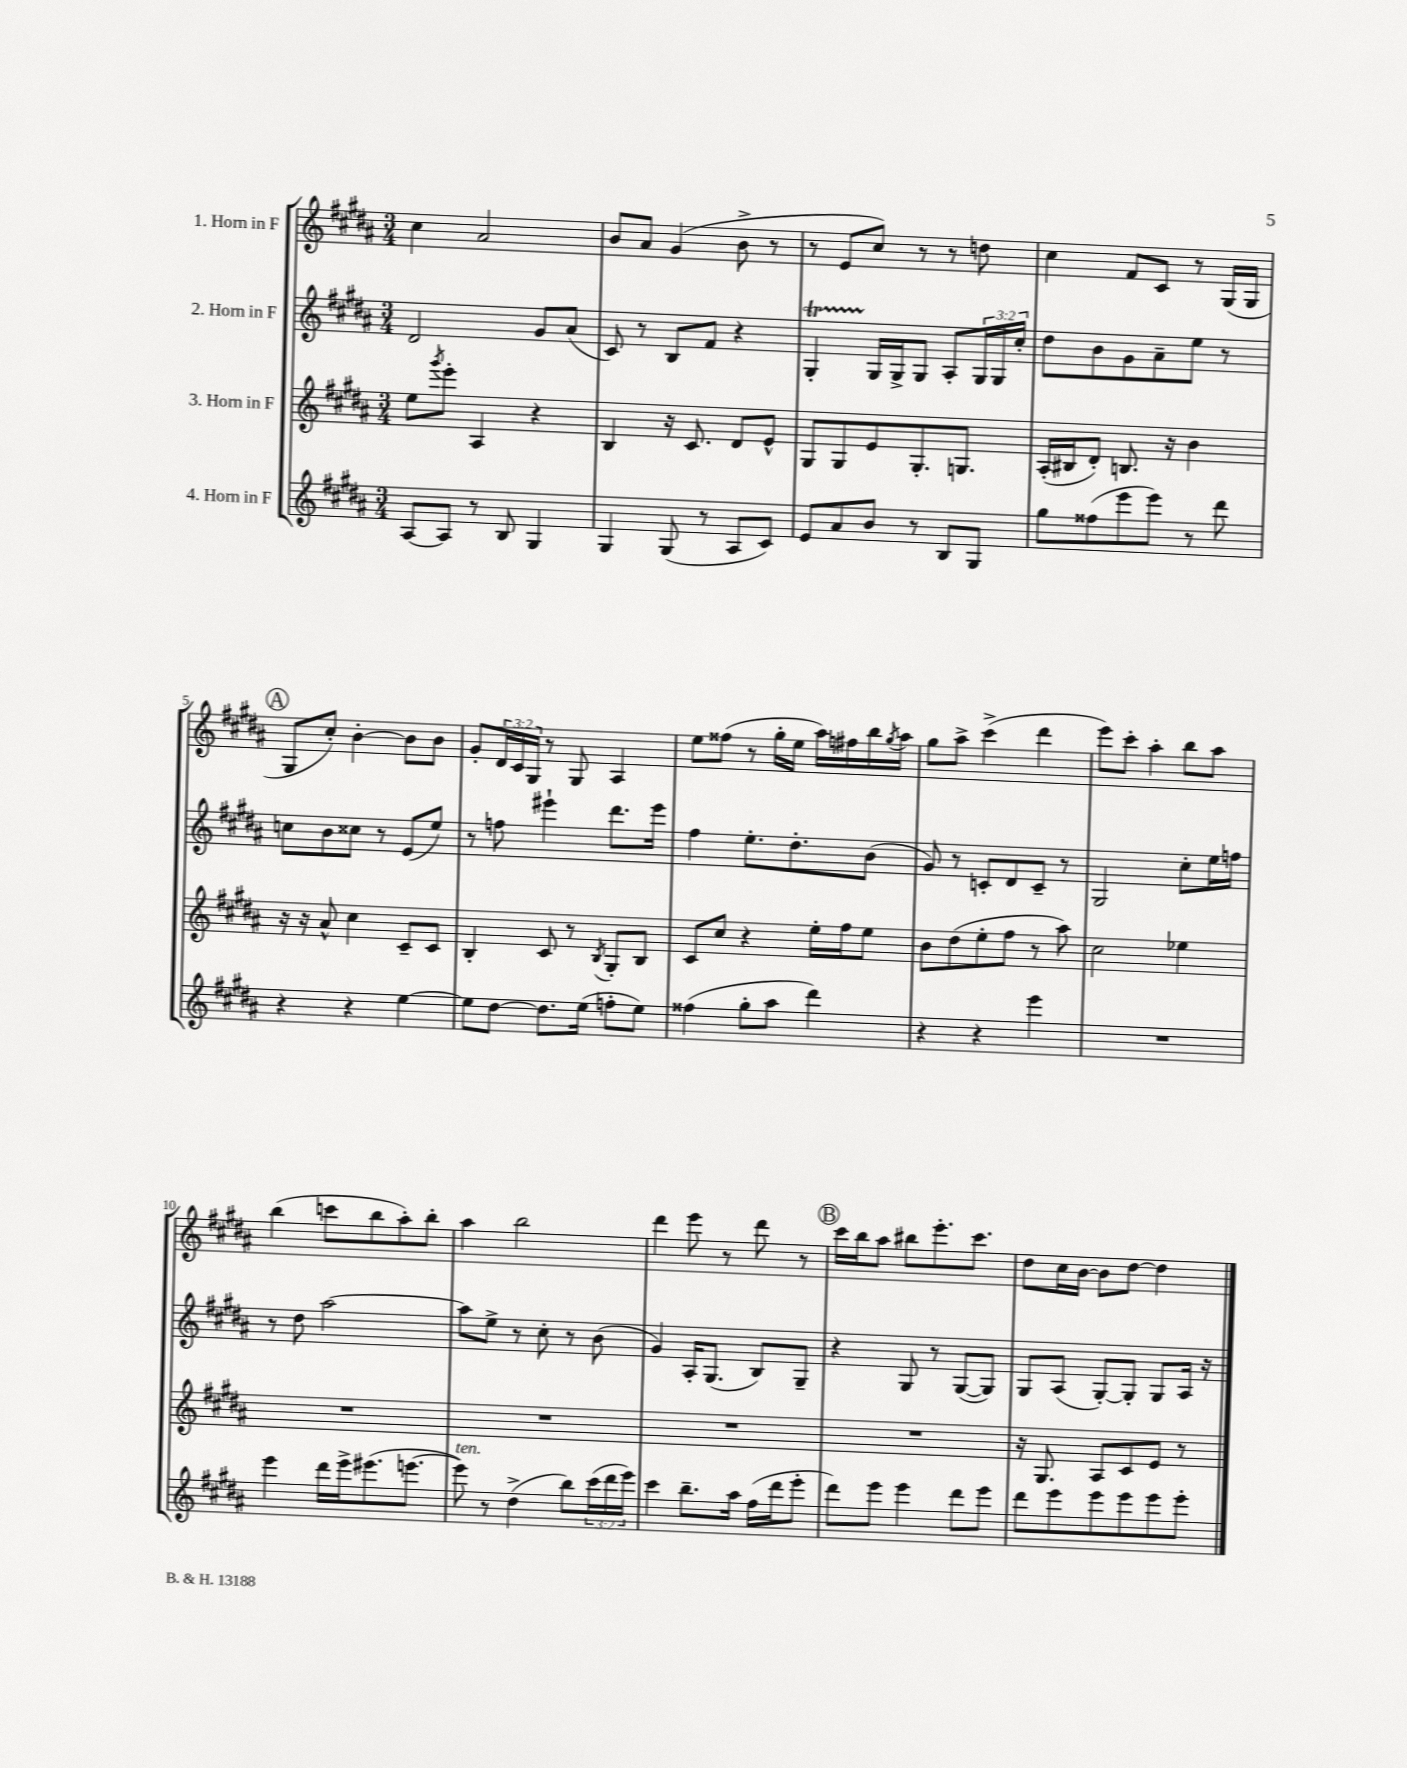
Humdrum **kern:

**kern	**kern	**kern	**kern
*staff4	*staff3	*staff2	*staff1
*clefG2	*clefG2	*clefG2	*clefG2
*k[f#c#g#d#a#]	*k[f#c#g#d#a#]	*k[f#c#g#d#a#]	*k[f#c#g#d#a#]
*M3/4	*M3/4	*M3/4	*M3/4
[8A#	8ee	2d#	4cc#
.	8qggg#	.	.
8A#]	8eee'	.	.
8r	4A#	.	2a#
8B	.	.	.
4G#	4r	8g#	.
.	.	(8a#	.
=	=	=	=
4G#	4B	8c#)	8b
.	.	8r	8a#
(8G#	16r	8B	(4g#
.	8.c#	.	.
8r	.	8f#	.
8A#	8d#	4r	8b^
8c#)	8e^^	.	8r
=	=	=	=
8e	8G#	4G#'	8r
8a#	8G#	.	8e
8b	8e	16G#	8cc#)
.	.	16G#^	.
8r	8.G#'	8G#	8r
8B	.	8A#'	8r
.	8.G	.	.
8G#	.	24G#	8dd
.	.	24G#	.
.	.	24cc#'	.
=	=	=	=
8gg#	(16A#'	8dd#	4cc#
.	16B#	.	.
(8ff##	8d#')	8b	.
8eee	8.B	8g#	8f#
8eee)	.	8a#~	8c#
.	16r	.	.
8r	4b	8ee	8r
8ddd#	.	8r	(16G#
.	.	.	16G#
=	=	=	=
4r	16r	8cc	8G#
.	16r	.	.
.	8a#^^	8b	8cc#')
4r	4cc#	8cc##	[4b'
.	.	8r	.
[4ee	8c#~	(8e	8b]
.	8c#	8ee)	8b
=	=	=	=
8ee]	4B'	8r	8g#'
[8dd#	.	8ff	24d#
.	.	.	24c#
.	.	.	24G#
8.dd#]	8c#	4eee#`	8r
.	8r	.	8G#
(16ee	.	.	.
.	8qB	.	.
8ff'	8G#'	8.ddd#	4A#
8ee)	8B	.	.
.	.	16eee#	.
=	=	=	=
(4ff##	8c#	4ff#	8ee
.	8cc#	.	(8ff##
8gg#'	4r	8.ee'	8r
8aa#	.	.	16gg#'
.	.	8.dd#'	16ee
4ddd#)	16ee'	.	16aa#)
.	16ff#	.	16ff#
.	8ee	(8b	16bb
.	.	.	8qgg#
.	.	.	16aa#
=	=	=	=
4r	8b	8g#)	8gg#
.	(8dd#	8r	8aa#^
4r	8ee'	8c'	(4ccc#^
.	8ff#	8d#	.
4eee	8r	8c~	4ddd#
.	8aa#)	8r	.
=	=	=	=
2.r	2cc#	2G#	8eee)
.	.	.	8ccc#'
.	.	.	4aa#'
.	4ee-	8cc#'	8bb
.	.	16ee	8aa#
.	.	16ff	.
=	=	=	=
4eee	2.r	8r	(4bb
.	.	8dd#	.
16ddd#	.	[2aa#	8ccc
16eee^	.	.	.
(8.eee#	.	.	8bb
.	.	.	8aa#')
[8.eee	.	.	.
.	.	.	8bb'
=	=	=	=
8eee])	2.r	8aa#]	4aa#
8r	.	8ee^	.
(4dd#^	.	8r	2bb
.	.	8cc#'	.
8bb)	.	8r	.
(24ccc#	.	(8b	.
24ddd#	.	.	.
24eee)	.	.	.
=	=	=	=
4ccc#	2.r	4g#)	4ddd#
8.bb~	.	16A#'	8eee
.	.	(8.G#	.
.	.	.	8r
16aa#	.	.	.
(16ff#	.	8B)	8ddd#
16ddd#	.	.	.
8eee'	.	8G#~	8r
=	=	=	=
8ddd#)	2.r	4r	16ccc#
.	.	.	16bb
8eee	.	.	8aa#
4eee	.	8G#	8bb#
.	.	8r	8.eee'
8ddd#	.	([8G#	.
.	.	.	8.ccc#
8eee	.	8G#])	.
=	=	=	=
8ddd#	16r	8G#	8dd#
.	8.G#	.	.
8eee	.	(8A#	16cc#
.	.	.	[16b
8eee	8A#	[8G#')	8b]
8eee	8c#	8G#']	[8dd#
8eee	8e	8G#	4dd#]
8eee'	8r	16A#	.
.	.	16r	.
==	==	==	==
*-	*-	*-	*-
